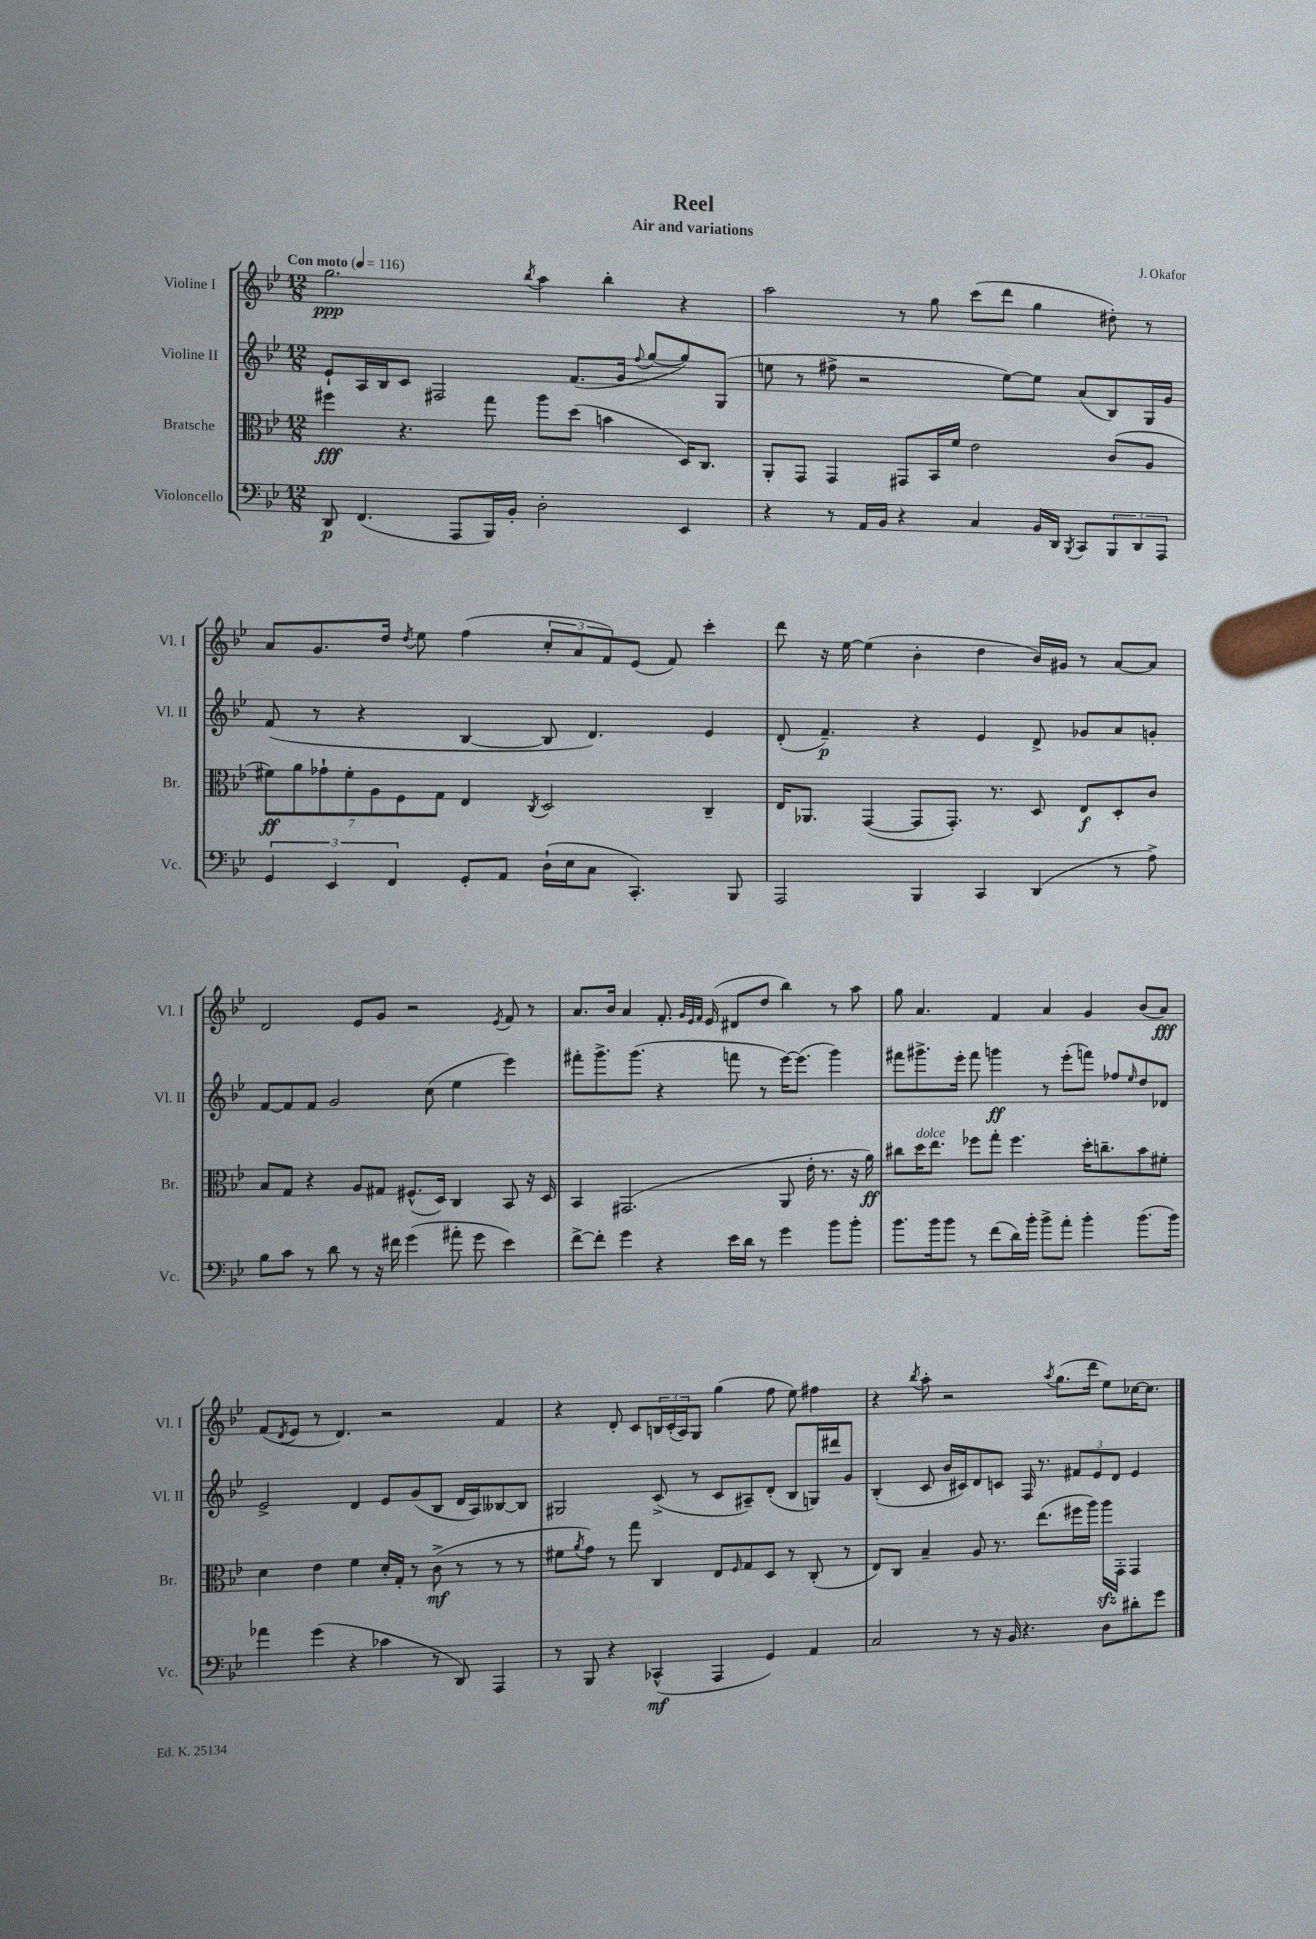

**kern	**kern	**kern	**kern
*staff4	*staff3	*staff2	*staff1
*clefF4	*clefC3	*clefG2	*clefG2
*k[b-e-]	*k[b-e-]	*k[b-e-]	*k[b-e-]
*M12/8	*M12/8	*M12/8	*M12/8
*MM116	*MM116	*MM116	*MM116
8DD	4ff#	8e-`	2.gg
(4.FF	.	16A	.
.	.	16B-	.
.	4.r	8c	.
.	.	2F#	.
8AAA	.	.	.
16BBB-)	8gg	.	.
16BB-'	.	.	.
.	.	.	8qbb-
2D'	8aa	.	4aa
.	(8dd	(8.f	.
.	4b	.	4bb-'
.	.	16g	.
.	.	8qqff	.
.	.	[8gg	.
4EE-	16D)	8gg])	4r
.	8.C	.	.
.	.	(8G	.
=	=	=	=
4r	8AA'	8ee	2aa
.	8GG	8r	.
8r	4GG	8ff#^	.
16AA	.	2r	.
16BB-	.	.	.
4r	8GG#	.	8r
.	16BB-	.	8gg
.	16f	.	.
4C	2e-	.	(8ccc
.	.	[8ee)	8ddd
16BB-	.	8ee]	4gg
16DD	.	.	.
8qBBB-	.	.	.
8CC	.	(8a	.
12BBB-	(8c	8B-)	8dd#')
12DD	.	.	.
.	8A	16G	8r
12AAA	.	.	.
.	.	16g	.
=	=	=	=
6GG	14f#)	(8f	8a
.	14a	.	.
.	.	8r	8.g
.	14g-`	.	.
6EE-	.	.	.
.	14f#'	.	.
.	.	4r	.
.	14A	.	.
.	.	.	16dd
6FF	.	.	.
.	14F	.	.
.	.	.	8qdd
.	.	.	8ee-
.	14G	.	.
8GG'	4E-	[4B-	(4ff
8AA	.	.	.
.	8qC	.	.
(16D`	2D	8B-]	12cc'
16E-	.	.	.
.	.	.	12a
8C	.	4.d)	.
.	.	.	12f)
4.CC')	.	.	(8e-
.	.	.	8f)
.	4C~	4e-	4ccc'
8BBB-	.	.	.
=	=	=	=
2AAA	16E-	(8d'	8ddd
.	8.AA-	.	.
.	.	4.f~)	16r
.	.	.	[16ee-
.	([4GG	.	(4ee-]
4BBB-	8GG]	4r	4b-'
.	8.GG')	.	.
4CC	.	4e-	4dd
.	8.r	.	.
(4DD	8D	8d^	16b-)
.	.	.	16g#
.	8E-	8g-	8r
8r	8D'	8a	[8a
8A^)	8c	8g'	8a]
=	=	=	=
8B-	8B-	[8f	2d
8c	8G	8f]	.
8r	4r	8f	.
8d	.	2g	.
8r	8A	.	8e-
16r	8G#	.	8g
16f#	.	.	.
(4g	(8.F#^^	.	2r
.	.	(8cc	.
.	16D)	.	.
8a#'	4C	4ee-	.
8g	.	.	.
.	.	.	8qe-
4e-)	8BB-	4eee-)	8f
.	16r	.	8r
.	16D	.	.
=	=	=	=
[8f^	4BB-	8fff#'	8.a
8f']	.	8.ggg^	.
.	.	.	16b-
4g	(2.GG#	.	4a
.	.	(8.ggg	.
4r	.	4r	8.f'
.	.	.	32qqg
.	.	.	32qqe-
.	.	.	32qqf
.	.	.	(16e-
16e-	.	8fff	8d#
16d	.	.	.
8r	.	8r	8dd
4g	8AA	[16eee-)	4bb-)
.	.	(8.eee-]	.
.	16e-'	.	.
.	8.r	.	.
8b-	.	4ggg)	8r
8b-'	16r	.	8aa
.	16a)	.	.
=	=	=	=
8.b-	8cc#	8fff#	8gg
.	16dd	8.ggg#^	4.a
16b-	8.ee-	.	.
8b-	.	.	.
.	.	16eee-'	.
8r	8ff-	8fff#	.
(8f	8gg'	4ggg	4f
16d)	4.ff-	.	.
16b-'	.	.	.
8b-^	.	8r	4a
8a'	.	(8eee-'	.
4b-'	16dd'	8fff)	4g
.	8.cc~	.	.
.	.	8ff-	.
.	.	16qqee-	.
(8.b-	8b-	8dd	(8b-
.	8f#'	8d-	8a)
16b-)	.	.	.
=	=	=	=
4a-	4d	2e-^	(8f
.	.	.	8qd
.	.	.	8e-
(4g	4e-	.	8r
.	.	.	4.d)
4r	4f	4d	.
4c-	16d'	8e-	2r
.	16G'	.	.
.	8r	(8g	.
8r	(8c^	8B-	.
8DD)	8r	16d	.
.	.	16A)	.
4AAA	8r	[8B--	4f
.	8r	8B--]	.
=	=	=	=
8r	8f#	2G#	4r
.	8qa	.	.
8BBB-	8g)	.	.
4r	8r	.	8d'
.	8gg	.	8c
(4CC-^^	4C	(8c^	24B
.	.	.	(24c'
.	.	.	24A)
.	.	8r	8G
4AAA	8E-	8c	(4gg
.	16qqF	.	.
.	8G	8A#~)	.
4GG)	8D	(8d'	8ff
.	8r	8B-	8ee-)
4AA	(8C'	16G)	4ff#
.	.	16ddd#	.
.	8r	8g	.
=	=	=	=
2C	8E-)	(4B-'	4r
.	8C	.	.
.	.	.	8qbb-
.	4B-~	8c	8aa'
.	.	16b-	2r
.	.	16c#)	.
8r	8A	8d	.
16r	8.r	8c	.
16BB-	.	.	.
4.r	.	16F	.
.	(8.ee-	8.r	.
.	.	.	8qaa
.	.	.	(8.gg
.	16ff#	12f#	.
.	16aa)	.	16ddd
.	.	12e-	.
8D	16aa	.	8ee-)
.	.	12d	.
.	16GG'	.	.
8d#'	4GG	4e-	[16cc-
.	.	.	8.cc-]
8g	.	.	.
==	==	==	==
*-	*-	*-	*-
